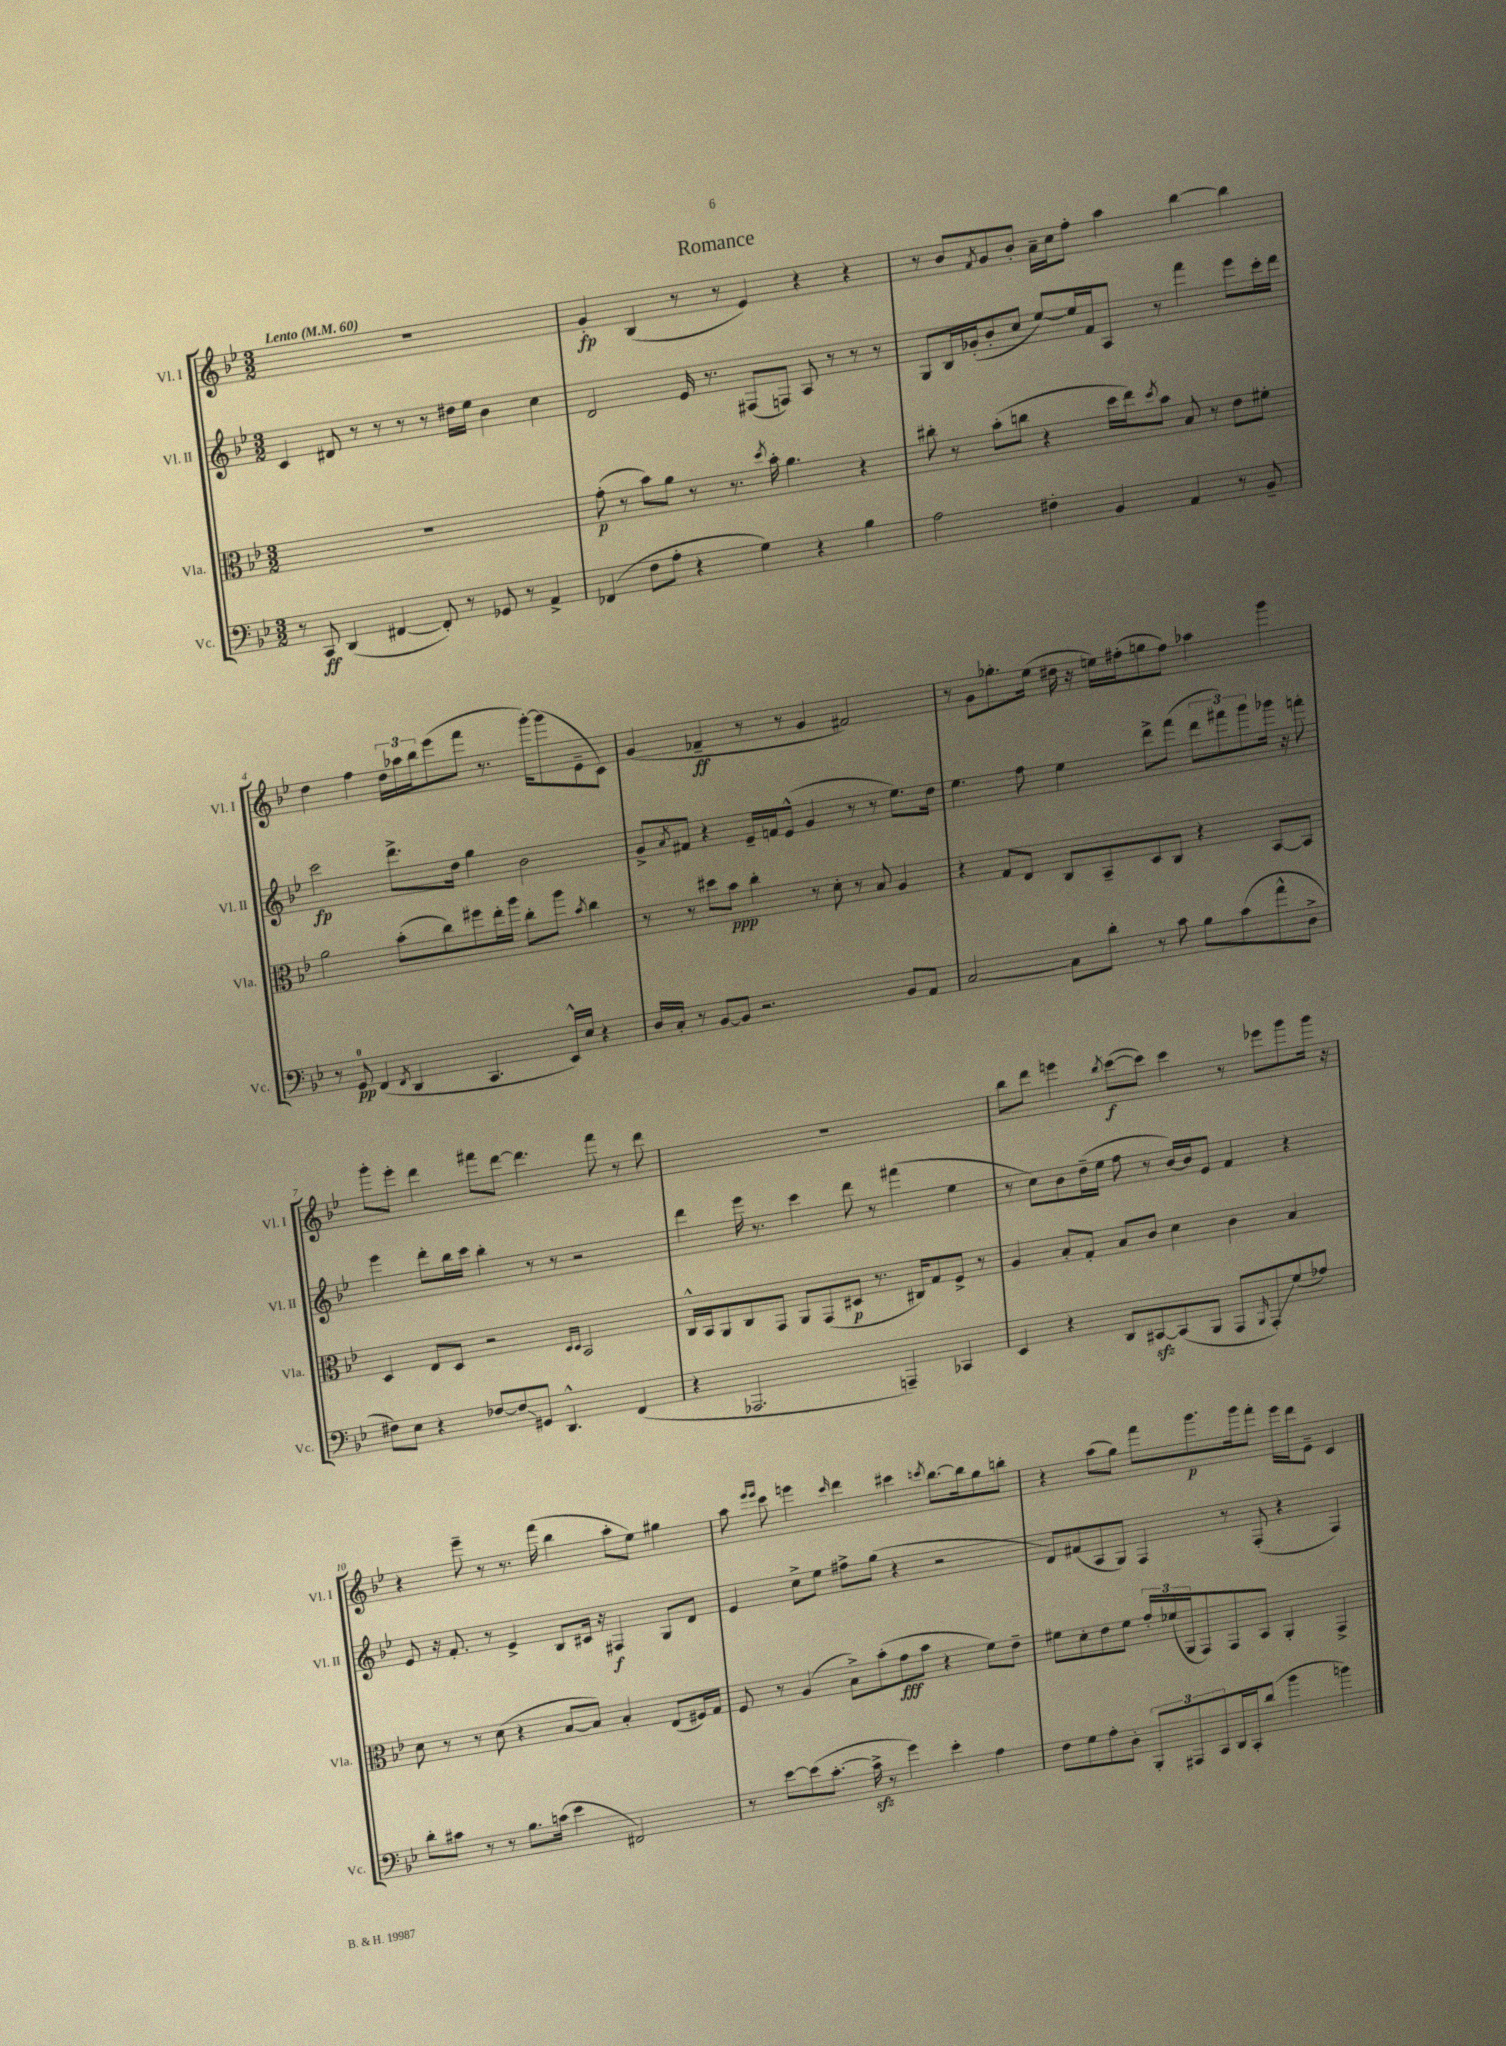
\header { title = "Romance" }
<<
\new StaffGroup <<
\new Staff = "s0" \with { instrumentName = "Vl. I" shortInstrumentName = "Vl. I" } {
    \clef treble \key bes \major \numericTimeSignature \time 3/2 \tempo "Lento" 4 = 60
    R1. |
    g'4-.\fp bes4( r8 r8 ees'4) r4 r4 |
    r8 bes'8 \acciaccatura { f'8 } g'8 bes'8-. a'16-- c''16 f''8-. a''4 bes''4~ bes''4 |
    d''4 f''4 \tuplet 3/2 { d''16 aes''16 bes''16 } ees'''8( f'''8 r8. g'''16~-.) g'''8( ees'8-- c'8) |
    g'4( fes'4--\ff r8 r8 g'4 fis'2) |
    r8 g'8 ges''8.-. ees''16( dis''16 r16 e''16) fis''16-.( g''8 fis''8) aes''4 g'''4 |
    g'''8-. ees'''8-. d'''4 fis'''8 d'''8~ d'''4. fis'''8 r8 d'''8 |
    R1. |
    bes''8 d'''8 e'''4 \acciaccatura { bes''8 } c'''8~\f( c'''8) c'''4 r8 ees'''8 g'''8 g'''16 r16 |
    r4 ees'''8-- r8 r8. f'''16( bes''4 a''8-. ees''8) gis''4 |
    a''8 \grace { ees'''16 ees'''16 } c'''8 e'''4 \grace { c'''16 } d'''4 cis'''4 \acciaccatura { c'''8 } bes''8.~ bes''16 g''8 b''8-. |
    r4 a''8( g''8) f'''8 g'''8.\p g'''16 f'''8-. ees'''16 d'''16 ees'8-- c'4 \bar "|." |
}
\new Staff = "s1" \with { instrumentName = "Vl. II" shortInstrumentName = "Vl. II" } {
    \clef treble \key bes \major \numericTimeSignature \time 3/2
    c'4 dis'8 r8 r8 r8 r8 dis''16 ees''16 bes'4 c''4 |
    d'2 ees'16 r8. fis8( f8) a8 r8 r8 r8 |
    g8 bes16 ges'16-.( bes'8-. c''8 ees''8~) ees''16 f'16 a8 r8 f'''4 ees'''8 c'''16-. d'''16 |
    c'''2\fp d'''8.-> d''16 g''4 bes'2 |
    g'8-> \acciaccatura { a'8 } fis'8 r4 ees'16-- f'16 ees'8-^( g'4 r8 r8 ees''8.) d''16 |
    ees''4. f''8 ees''4 d'''8-> f'''8( \tuplet 3/2 { d'''8 fis'''8) g'''8 } ges'''16 r16 f'''8-. |
    ees'''4 d'''8-. bes''16 c'''16 bes''4-. r8 r8 r2 |
    d'''4 ees'''16 r8. c'''4 d'''8 r8 fis'''4( ees''4 |
    r8 c''8) bes'8 d''16--( ees''16 f''8 r8 bes'16~) bes'16 ees'8 f'4 r4 |
    ees'8 r16 f'8.-. r8 ees'4-> bes8 cis'16 r16 fis4\f g8 d'8 |
    ees'4 c''8-> ees''8 fis''8-> g''8( r4 r2 |
    d'8) fis'8( a8 g8) f4 r8 f8-.( r4 f4) \bar "|." |
}
\new Staff = "s2" \with { instrumentName = "Vla." shortInstrumentName = "Vla." } {
    \clef alto \key bes \major \numericTimeSignature \time 3/2
    R1. |
    g'8-.\p( r8 bes'8) a'8 r8 r8. \acciaccatura { d''8 } bes'16-. a'4. r4 |
    cis''8-. r8 bes'8-.( c''8 r4 d''16 ees''16) \acciaccatura { d''8 } bes'8 bes8 r8 ees'8 fis'8-. |
    a'2 bes'8-.( c''8) fis''8 ees''16-. a''16 c''8-. a''8 \acciaccatura { bes'8 } c''4 |
    r8 r8 dis''8 bes'8\ppp c''4-. r8 d'8-. r8 bes8 a4 |
    r4 g8 ees8 c8 bes,8-- d8 c8 r4 bes,8~ bes,8 |
    d4 ees8 d8 r2 \grace { d16 d16 } bes,2 |
    c16-^ bes,16 a,8 c8 g,8 a,8 g,8( dis8\p r8. cis16) g8 f8-> r8 |
    a4 bes8-. g8-. bes8 c'8 d'4 c'4 bes4 |
    d'8 r8 r8 d'8( r4 bes8~ bes8) bes4-. ees8( fis16) g16 |
    f8 r8 a4( bes8->) bes'8-.( g'8\fff bes'8 r4 f'8) ees'8-- |
    fis'8 d'8-. ees'8 fis'8 \tuplet 3/2 { g'16-. fes'16( a,16 } g,8) g,8 bes,8 a,4-. g,4-> \bar "|." |
}
\new Staff = "s3" \with { instrumentName = "Vc." shortInstrumentName = "Vc." } {
    \clef bass \key bes \major \numericTimeSignature \time 3/2
    r8 c,8\ff d,4( fis,4~ fis,8-.) r8 ges,8 r8 a,4-> |
    fes,4( f8 a8-. r4 g4) r4 bes4 |
    a2 fis4-. bes,4 a,4 r8 bes,8-- |
    r8 g,8-0\pp f,4( \acciaccatura { f,8 } d,4 c,4. ees,16-^) ees16 r4 |
    d16 c16-. r8 bes,8~ bes,8 r2. bes,8 a,8 |
    c2~ c8 d'8-. r8 c'8 bes8 c'8( a'8-^ d8-> |
    fis8) ees8 r4 fes8~ fes8\glissando gis,8 d,4.-^ f,4( |
    r4 aes,,2. a,,4--) ces,4 |
    ees,4 r4 d,8 cis,8~\sfz cis,8( bes,,8 a,,8 \grace { bes,,16 } a,,8-.\glissando) g8( aes8) |
    d'8-. cis'8 r8 r8 bes8. c'16( ees'4 fis,2) |
    r8 ees'8~ ees'8( c'8.~-. c'16->\sfz r8 g'4) ees'4-. a4 |
    f8 g8 a8-. d8-. \tuplet 3/2 { bes,,8-. ais,,8 c,8 } d,16 c,16-. d'8( bes'4 b'4) \bar "|." |
}
>>
>>
